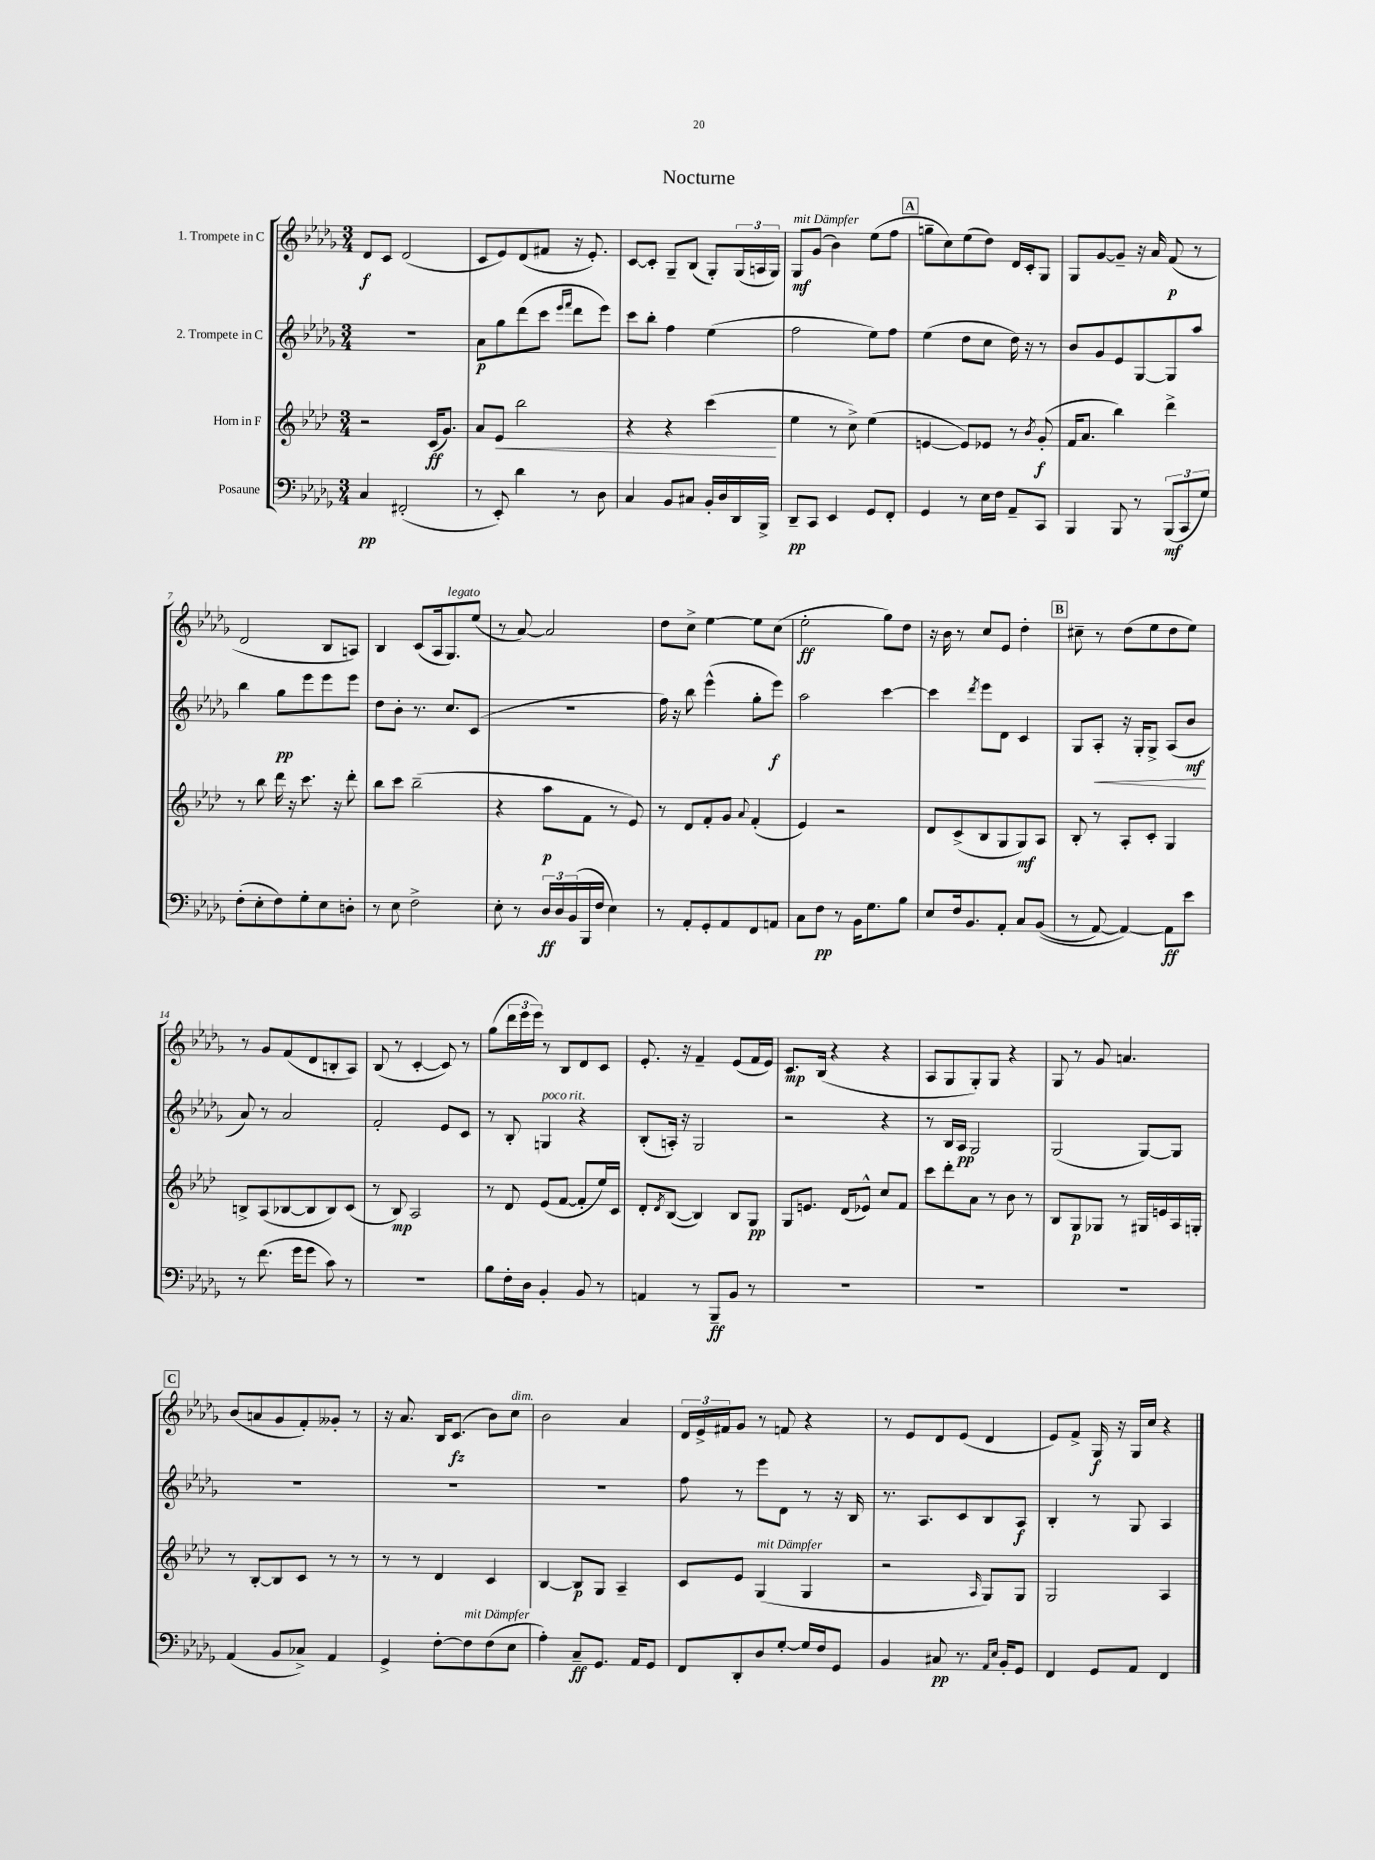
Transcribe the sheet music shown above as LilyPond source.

\header { title = "Nocturne" }
<<
\new StaffGroup <<
\new Staff = "s0" \with { instrumentName = "1. Trompete in C" } {
    \clef treble \key des \major \numericTimeSignature \time 3/4
    des'8\f c'8 des'2( |
    c'8 ees'8) des'8( fis'8 r16 ees'8.-.) |
    c'8~ c'8-. ges8-- bes8( ges8-.) \tuplet 3/2 { ges16( a16 ges16) } |
    ges8\mf^\markup { \italic "mit Dämpfer" } ges'8( bes'4) ees''8( f''8 |
    \mark \markup { \box "A" } g''8-- c''8) ees''8( des''8) des'16 c'16-. ges8 |
    ges8 ges'8~ ges'8-- r16 aes'16 f'8\p( r8 |
    des'2 bes8 a8) |
    bes4 c'8( aes16 ges8.^\markup { \italic "legato" }) ees''8( |
    r8 aes'8~) aes'2 |
    des''8 c''8-> ees''4~ ees''8 c''8( |
    ees''2-.\ff ges''8) des''8 |
    r16 bes'16 r8 c''8 ees'8 des''4-. |
    \mark \markup { \box "B" } cis''8-- r8 des''8( ees''8 des''8 ees''8) |
    r8 ges'8 f'8( des'8 b8-. aes8) |
    bes8( r8 c'4~-. c'8) r8 |
    ges''8( \tuplet 3/2 { des'''16 ees'''16 ees'''16) } r8 bes8 des'8 c'8 |
    ees'8.-. r16 f'4-- ees'8( f'16 ees'16) |
    c'8.\mp bes16( r4 r4 |
    aes8 ges8 ges8-.) ges8 r4 |
    ges8 r8 ges'8 a'4. |
    \mark \markup { \box "C" } bes'8( a'8 ges'8 f'8-.) geses'8-. r8 |
    r16 aes'8. bes16 c'8.\fz( bes'8) c''8^\markup { \italic "dim." } |
    bes'2 aes'4 |
    \tuplet 3/2 { des'16 ees'16-> fis'16 } ges'8 r8 f'8 r4 |
    r8 ees'8 des'8 ees'8( des'4 |
    ees'8) f'8-> ges16\f r16 ges16 c''16 r4 \bar "|." |
}
\new Staff = "s1" \with { instrumentName = "2. Trompete in C" } {
    \clef treble \key des \major \numericTimeSignature \time 3/4
    R2. |
    aes'8\p ges''8 des'''8( c'''8 \grace { ees'''16 f'''16 } des'''8 ees'''8) |
    c'''8 bes''8-. f''4 ees''4( |
    f''2 ees''8) f''8 |
    \mark \markup { \box "A" } ees''4( des''8 c''8 des''16) r16 r8 |
    bes'8 ges'8 ees'8 ges8~ ges8 aes''8 |
    bes''4 ges''8\pp ees'''8 ees'''8 ees'''8 |
    des''8 bes'8-. r8. c''8. c'8( |
    R2. |
    f''16) r16 bes''8 ees'''4-^( ges''8-. ees'''8\f) |
    aes''2 c'''4~ |
    c'''4 \acciaccatura { des'''8 } ees'''8 des'8 c'4 |
    \mark \markup { \box "B" } ges8 aes8-.\< r16 ges16-. ges8-> aes8( bes'8\mf\! |
    aes'8) r8 aes'2 |
    f'2-. ees'8 c'8 |
    r8 bes8-. g4^\markup { \italic "poco rit." } r4 |
    bes8-.( a16-.) r16 ges2 |
    r2 r4 |
    r8 bes16 aes16\pp ges2 |
    ges2( ges8~) ges8 |
    \mark \markup { \box "C" } R2. |
    R2. |
    R2. |
    f''8 r8 ees'''8 des'8 r8 r16 bes16 |
    r8. aes8. c'8 bes8 aes8\f |
    bes4-. r8 ges8 aes4 \bar "|." |
}
\new Staff = "s2" \with { instrumentName = "Horn in F" } {
    \clef treble \key aes \major \numericTimeSignature \time 3/4
    r2 c'16\ff( g'8.) |
    aes'8 ees'8\< bes''2 |
    r4 r4 c'''4\!( |
    ees''4 r8 c''8->) ees''4( |
    \mark \markup { \box "A" } e'4~ e'8) ees'8 r8 \acciaccatura { bes'8 } g'8-.\f( |
    f'16 aes'8. bes''4) des'''4-> |
    r8 bes''8 des'''16 r16 c'''8. r16 des'''8-. |
    bes''8 c'''8 bes''2--( |
    r4 aes''8\p f'8 r8 ees'8) |
    r8 des'8 f'8-. g'8 \appoggiatura { aes'8 } f'4-.( |
    ees'4) r2 |
    des'8 c'8->( bes8 g8 g8\mf) aes8 |
    \mark \markup { \box "B" } bes8-. r8 aes8-. c'8-. g4 |
    b8-> aes8( bes8~ bes8 bes8) c'8( |
    r8 bes8\mp) aes2 |
    r8 des'8 ees'8( f'8~ f'8-. ees''16) c'16 |
    des'8-. \acciaccatura { des'8 } bes8~( bes4) bes8 g8\pp |
    g8 e'8. des'16( ees'8-^) c''8 f'8 |
    c'''8 des'''8-. aes'8 r8 bes'8 r8 |
    bes8 g8\p ges8 r8 gis16 e'16 aes16 g16-. |
    \mark \markup { \box "C" } r8 bes8~-. bes8 c'8 r8 r8 |
    r8 r8 des'4 c'4 |
    bes4~ bes8\p g8 aes4-- |
    c'8 ees'8 g4^\markup { \italic "mit Dämpfer" }( g4 |
    r2 \grace { aes16 } g8) g8 |
    g2 aes4 \bar "|." |
}
\new Staff = "s3" \with { instrumentName = "Posaune" } {
    \clef bass \key des \major \numericTimeSignature \time 3/4
    c4\pp fis,2-.( |
    r8 ees,8-.) des'4 r8 des8 |
    c4 bes,8 cis8 bes,16-. des16 des,16 bes,,16-> |
    des,8--\pp c,8 ees,4 ges,8 f,8-. |
    \mark \markup { \box "A" } ges,4 r8 ees16 f16 aes,8-- c,8 |
    bes,,4 bes,,8 r8 \tuplet 3/2 { bes,,8\mf( c,8 ges8) } |
    f8-.( ees8-. f8) ges8-. ees8 d8-. |
    r8 ees8 f2-> |
    ees8-. r8 \tuplet 3/2 { des16\ff des16 bes,16( } bes,,16 f16 ees4) |
    r8 aes,8-. ges,8-. aes,8 f,8 a,8 |
    c8 f8\pp r8 bes,16 ges8. bes8 |
    ees8 f16 bes,8. aes,8-. c8 bes,8(\( |
    \mark \markup { \box "B" } r8 aes,8~) aes,4~\) aes,8\ff ees'8 |
    r8 f'8.( ges'16 ges'8 c'8) r8 |
    R2. |
    bes8 f16-. des16 bes,4-. bes,8 r8 |
    a,4 r8 bes,,8--\ff bes,8 r8 |
    R2. |
    R2. |
    R2. |
    \mark \markup { \box "C" } aes,4( bes,8 ces8->) aes,4 |
    ges,4-> f8~-. f8^\markup { \italic "mit Dämpfer" } f8( ees8 |
    aes4-.) c8--\ff ges,8. aes,16 ges,8 |
    f,8 des,8-. des8 ges8~-. ges16 f16 ges,8 |
    bes,4 cis8\pp r8. \grace { aes,16 ees16 } bes,16-. ges,8 |
    f,4 ges,8 aes,8 f,4 \bar "|." |
}
>>
>>
